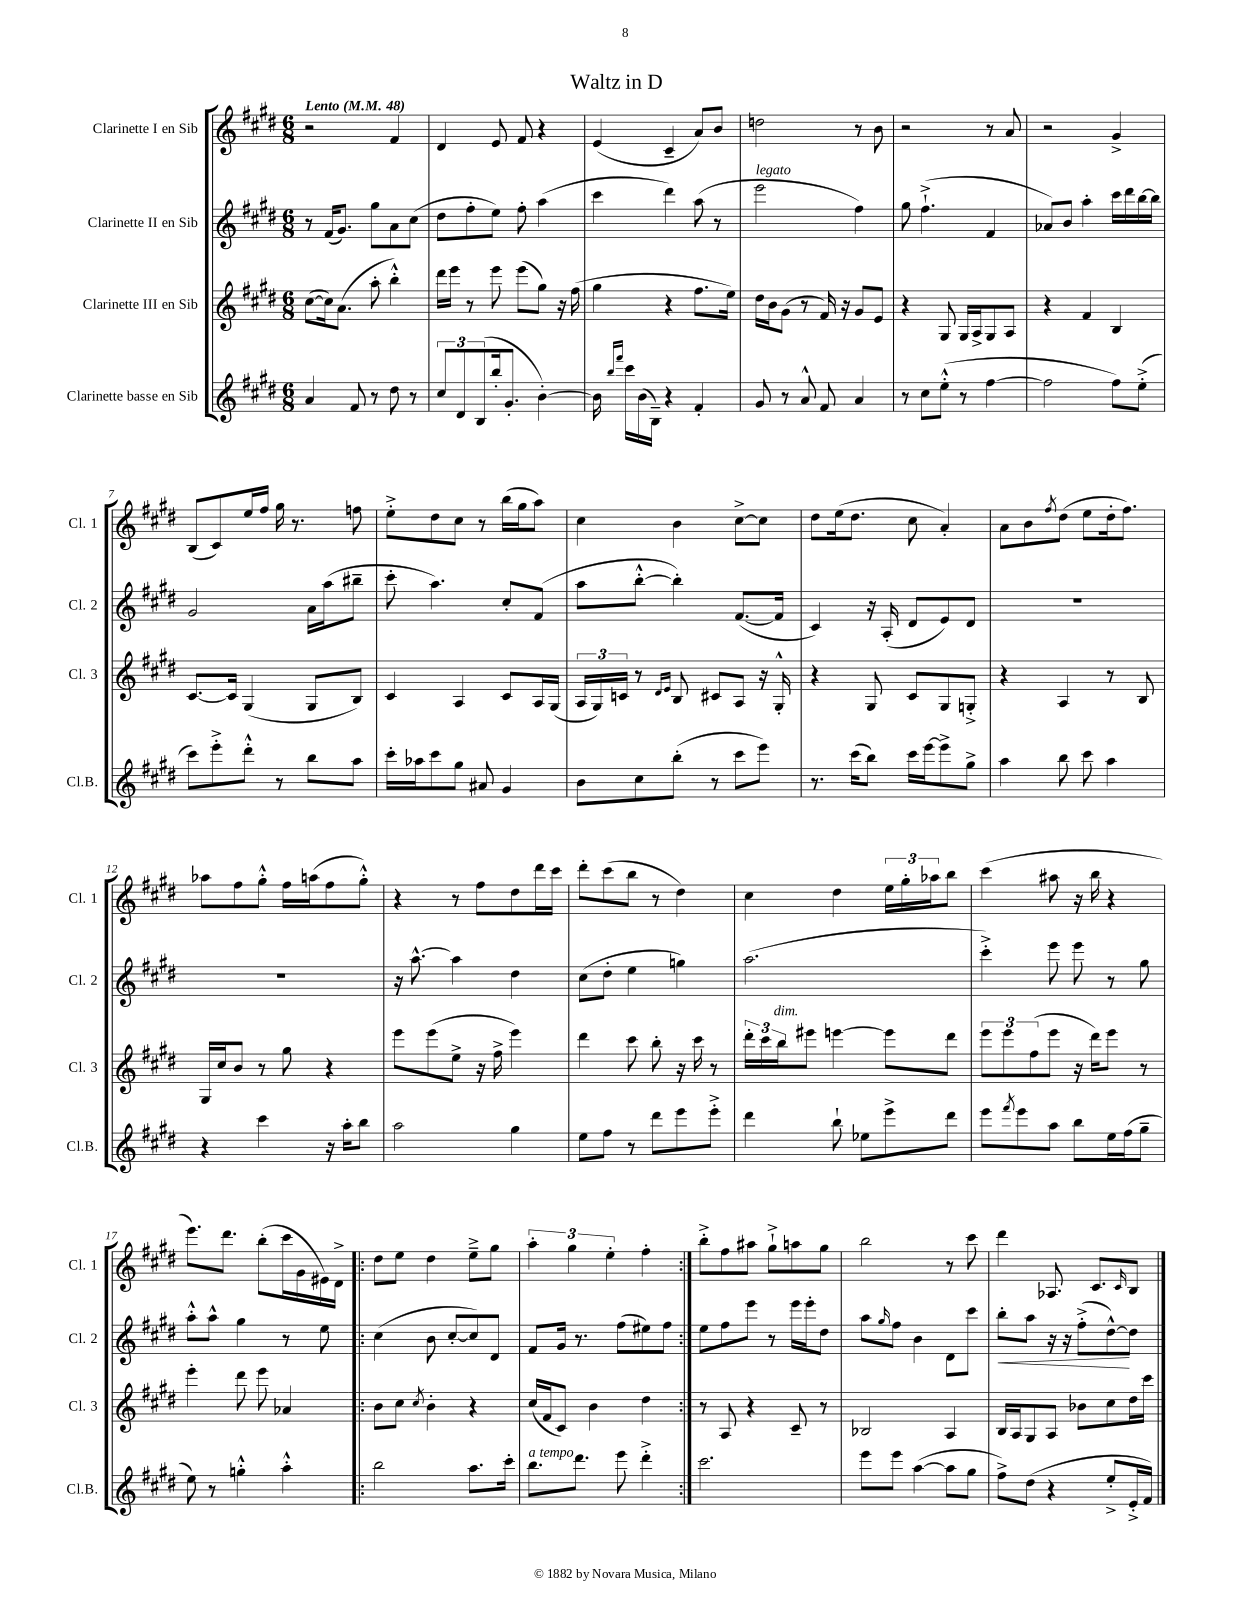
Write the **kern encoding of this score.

**kern	**kern	**kern	**kern
*staff4	*staff3	*staff2	*staff1
*clefG2	*clefG2	*clefG2	*clefG2
*k[f#c#g#d#]	*k[f#c#g#d#]	*k[f#c#g#d#]	*k[f#c#g#d#]
*M6/8	*M6/8	*M6/8	*M6/8
*MM48	*MM48	*MM48	*MM48
4a	([8cc#	8r	2r
.	16cc#])	(16f#	.
.	(8.a	8.g#)	.
8f#	.	.	.
8r	8aa'	8gg#	.
8dd#	4bb'^^)	8a	4f#
8r	.	(8cc#	.
=	=	=	=
12cc#	16ddd#	8dd#	4d#
.	16eee	.	.
12d#	.	.	.
.	8r	8ff#'	.
(12B	.	.	.
16bb'	8eee	8ee)	8e
8.g#'	.	.	.
.	(8eee	8ff#'	8f#
[4b')	8gg#)	(4aa	4r
.	16r	.	.
.	(16ff#	.	.
=	=	=	=
16b]	4gg#	4ccc#	(4e
16qqbb	.	.	.
16qqfff#	.	.	.
16ccc#	.	.	.
(16b	.	.	.
16B~)	.	.	.
4r	4r	4ddd#)	4c#~
4f#'	8.ff#	(8aa	8a)
.	.	8r	8b
.	16ee)	.	.
=	=	=	=
8g#	16dd#	2eee	2dd
.	16b	.	.
8r	(8g#	.	.
8a^^	8r	.	.
8f#	16f#)	.	.
.	16r	.	.
4a	8g#	4ff#)	8r
.	8e	.	8b
=	=	=	=
8r	4r	8gg#	2r
8cc#	.	(4.ff#`^	.
(8ee'^^	8G#	.	.
8r	16G#	.	.
.	16A^	.	.
[4ff#	8G#	4f#	8r
.	8A	.	8a
=	=	=	=
2ff#]	4r	8a-)	2r
.	.	8b	.
.	4f#	4aa'	.
8ff#)	4B	16ccc#	4g#^
.	.	16ddd#	.
(8ee'^	.	[16bb	.
.	.	16bb]	.
=	=	=	=
8ccc#)	[8.c#	2g#	(8B
8eee'^	.	.	8c#)
.	16c#]	.	.
8ddd#'^^	(4G#	.	16ee
.	.	.	16ff#
8r	.	.	16gg#
.	.	.	8.r
8bb	8G#	16a	.
.	.	(16aa	.
8aa	8B)	8bb#~	8ff
=	=	=	=
16ccc#'	4c#	8ccc#'	8ee'^
16aa-	.	.	.
8ccc#	.	4.aa)	8dd#
8gg#	4A	.	8cc#
8a#	.	.	8r
4g#	8c#	8cc#'	(16bb
.	.	.	16gg#
.	16A	(8f#	8aa)
.	(16G#	.	.
=	=	=	=
8b	24A	8aa	4cc#
.	24G#)	.	.
.	24c	.	.
8cc#	8r	[8bb'^^	.
.	16qqd#	.	.
.	16qqe	.	.
(8bb'	8B	4bb'])	4b
8r	8c#	.	.
8ccc#	8A	([8.f#	[8cc#^
8eee)	16r	.	8cc#]
.	16G#'^^	16f#]	.
=	=	=	=
8.r	4r	4c#)	8dd#
.	.	.	(16ee
(16ccc#	.	.	8.dd#
8bb)	8G#	16r	.
.	.	(16A'	.
16ccc#	8c#	8d#	8cc#
[16eee	.	.	.
8eee^]	8G#	8e)	4a')
8gg#^	8G'^	8d#	.
=	=	=	=
4aa	4r	2.r	8a
.	.	.	8b
.	.	.	8qff#
8bb	4A	.	(8dd#
8ccc#	.	.	8ee
4aa	8r	.	16dd#'
.	.	.	8.ff#)
.	8B	.	.
=	=	=	=
4r	16G#	2.r	8aa-
.	16cc#	.	.
.	8b	.	8ff#
4ccc#	8r	.	8gg#'^^
.	8gg#	.	16ff#
.	.	.	(16aa
16r	4r	.	8ff#
16aa'	.	.	.
8bb	.	.	8gg#'^^)
=	=	=	=
2aa	8eee	16r	4r
.	.	[8.aa^^	.
.	(8eee	.	.
.	8ee^	4aa]	8r
.	16r	.	8ff#
.	16ff#^	.	.
4gg#	4eee)	4dd#	8dd#
.	.	.	16ddd#
.	.	.	16ccc#
=	=	=	=
8ee	4ddd#	(8cc#	8ddd#'
8ff#	.	8dd#'	(8ccc#
8r	8ccc#	4ee	8bb
8ddd#	8bb'	.	8r
8eee	16r	4gg)	4dd#)
.	16ccc#	.	.
8eee'^	8r	.	.
=	=	=	=
4ddd#	24ddd#'	(2.aa	4cc#
.	24ccc#	.	.
.	24bb	.	.
.	8eee#	.	.
8bb`	[4eee	.	4dd#
8ee-	.	.	.
8eee^	8eee]	.	24ee
.	.	.	24gg#'
.	.	.	24aa-
8ddd#	8ddd#	.	8bb
=	=	=	=
8eee	12eee	4ccc#'^)	(4ccc#
.	12eee	.	.
8qfff#	.	.	.
8eee	.	.	.
.	(12ff#	.	.
8aa	8eee	8eee	8aa#
8bb	16r	8eee	16r
.	16ddd#)	.	16bb
16ee	8eee	8r	4r
(16ff#	.	.	.
8gg#~	8r	8gg#	.
=	=	=	=
8ee)	4eee'	8aa'^^	8.eee)
8r	.	8aa^^	.
.	.	.	8.ddd#
4gg'^^	8ddd#	4gg#	.
.	8eee	.	(8bb'
4aa'^^	4a-	8r	16ccc#
.	.	.	16g#
.	.	8ee	16e#)
.	.	.	16d#^
=!|:	=!|:	=!|:	=!|:
2bb	8b	(4cc#	8dd#
.	8cc#	.	8ee
.	8qcc#	.	.
.	4b'	8b	4dd#
.	.	[8cc#'	.
8.aa	4r	8cc#])	8ee~^
.	.	8d#	8gg#
16ccc#'	.	.	.
=	=	=	=
8.bb	(16cc#	8f#	6aa'
.	16f#	.	.
.	8c#)	16g#	.
.	.	.	6gg#
8.ddd#	.	8.r	.
.	4b	.	.
.	.	.	6ee'
8eee	.	(8ff#	.
4ddd#'^	4dd#	8ee#)	4ff#'
.	.	8ff#	.
=:|!	=:|!	=:|!	=:|!
2.ccc#	8r	8ee	8bb'^
.	8A	8ff#	8ff#
.	4r	8eee	8aa#
.	.	8r	8gg#`^
.	8c#~	16eee	8aa
.	.	16eee'	.
.	8r	8dd#	8gg#
=	=	=	=
8eee	2B-	8aa	2bb
.	.	16qqgg#	.
8eee	.	8ff#	.
([4aa	.	4b	.
8aa]	4A	8d#	8r
8gg#	.	8ccc#	8ccc#
=	=	=	=
8ff#^)	16B	8bb'	4ddd#
.	16A	.	.
(8dd#	8G#	8aa	.
4r	8A	16r	8.A-
.	.	16r	.
.	8b-	(8ff#'^	.
.	.	.	8.c#
8ee'^	8cc#	[8dd#^^)	.
.	.	.	16qqc#
16e'^	16dd#	8dd#]	8B
16f#)	16ccc#	.	.
==	==	==	==
*-	*-	*-	*-
